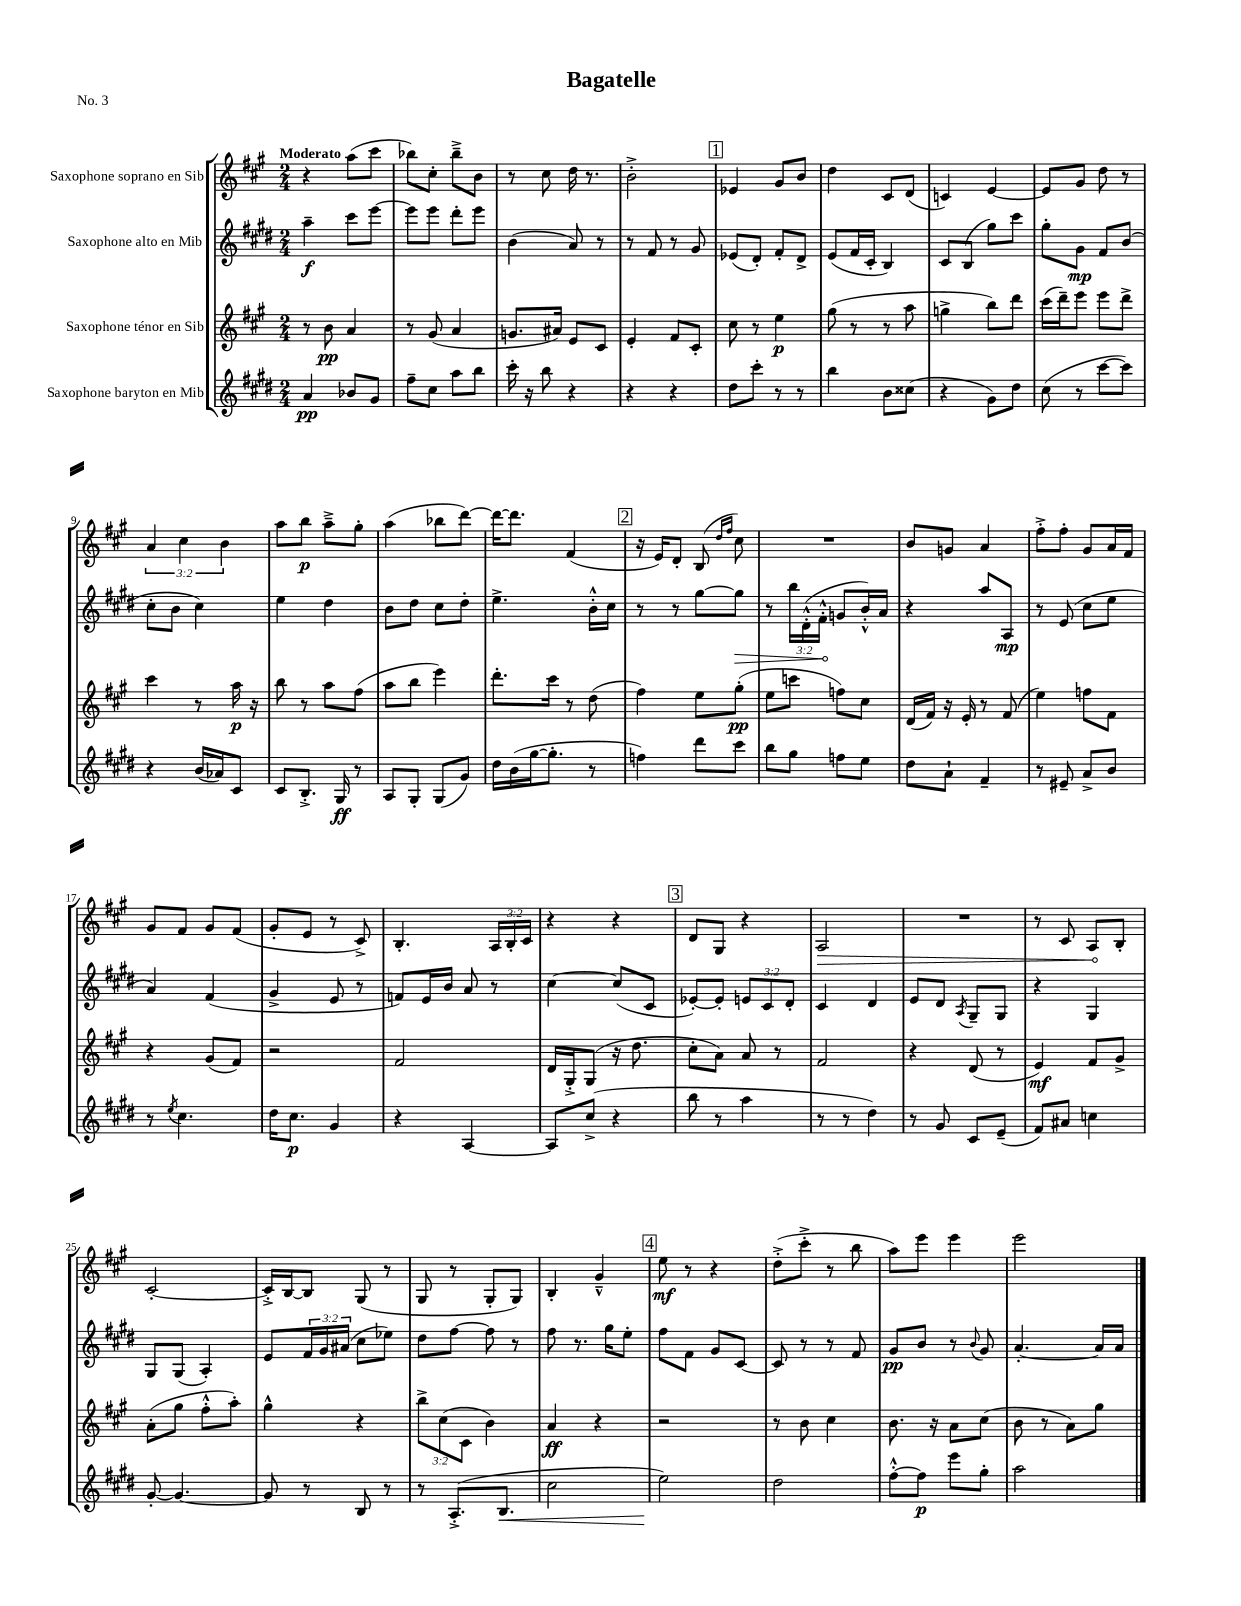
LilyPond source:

\header { title = "Bagatelle" piece = "No. 3" }
<<
\new StaffGroup <<
\new Staff = "s0" \with { instrumentName = "Saxophone soprano en Sib" } {
    \clef treble \key a \major \numericTimeSignature \time 2/4 \override Staff.TupletNumber.text = #tuplet-number::calc-fraction-text \tempo "Moderato"
    r4 a''8( cis'''8 |
    bes''8) cis''8-. bes''8---> b'8 |
    r8 cis''8 d''16 r8. |
    b'2-.-> |
    \mark \markup { \box "1" } ees'4 gis'8 b'8 |
    d''4 cis'8 d'8( |
    c'4) e'4~ |
    e'8 gis'8 d''8 r8 |
    \tuplet 3/2 { a'4 cis''4 b'4 } |
    a''8 b''8\p a''8---> gis''8-. |
    a''4( bes''8 d'''8~) |
    d'''16~ d'''8. fis'4( |
    \mark \markup { \box "2" } r16 e'16) d'8-. b8( \grace { d''16 fis''16 } cis''8) |
    R2 |
    b'8 g'8 a'4 |
    fis''8-.-> fis''8-. gis'8 a'16 fis'16 |
    gis'8 fis'8 gis'8 fis'8( |
    gis'8-. e'8 r8 cis'8->) |
    b4.-. \tuplet 3/2 { a16 b16-. cis'16 } |
    r4 r4 |
    \mark \markup { \box "3" } d'8 gis8 r4 |
    \once \override Hairpin.circled-tip = ##t a2\> |
    R2 |
    r8 cis'8 a8\! b8-. |
    cis'2~-. |
    cis'16-.-> b16~ b8 gis8( r8 |
    gis8 r8 gis8-. gis8) |
    b4-. gis'4---^ |
    \mark \markup { \box "4" } e''8\mf r8 r4 |
    d''8-.->( cis'''8-.-> r8 b''8 |
    a''8) e'''8 e'''4 |
    e'''2 \bar "|." |
}
\new Staff = "s1" \with { instrumentName = "Saxophone alto en Mib" } {
    \clef treble \key e \major \numericTimeSignature \time 2/4 \override Staff.TupletNumber.text = #tuplet-number::calc-fraction-text
    a''4--\f cis'''8 e'''8~ |
    e'''8 e'''8 dis'''8-. e'''8 |
    b'4( a'8) r8 |
    r8 fis'8 r8 gis'8 |
    \mark \markup { \box "1" } ees'8( dis'8-.) fis'8-. dis'8-> |
    e'8( fis'16 cis'16-. b4) |
    cis'8 b8( gis''8) cis'''8 |
    gis''8-. gis'8\mp fis'8 b'8( |
    cis''8-. b'8 cis''4) |
    e''4 dis''4 |
    b'8 dis''8 cis''8 dis''8-. |
    e''4.-> b'16-.-^ cis''16 |
    \mark \markup { \box "2" } r8 r8 gis''8~ \once \override Hairpin.circled-tip = ##t gis''8\> |
    r8 \tuplet 3/2 { b''16 dis'16-.-^( fis'16-.-^\! } g'8 b'16-.-^) a'16 |
    r4 a''8 a8\mp |
    r8 e'8( cis''8 e''8 |
    a'4) fis'4( |
    gis'4-> e'8 r8 |
    f'8) e'16 b'16 a'8 r8 |
    cis''4~ cis''8( cis'8 |
    \mark \markup { \box "3" } ees'8~-.) ees'8-. \tuplet 3/2 { e'8 cis'8 dis'8-. } |
    cis'4 dis'4 |
    e'8 dis'8 \acciaccatura { a8 } gis8-- gis8 |
    r4 gis4 |
    gis8 gis8( a4-.) |
    e'8 \tuplet 3/2 { fis'16 gis'16 ais'16( } cis''8 ees''8) |
    dis''8 fis''8~ fis''8 r8 |
    fis''8 r8. gis''16 e''8-. |
    \mark \markup { \box "4" } fis''8 fis'8 gis'8 cis'8~ |
    cis'8 r8 r8 fis'8 |
    gis'8\pp b'8 r8 \appoggiatura { b'8 } gis'8 |
    a'4.~-. a'16 a'16 \bar "|." |
}
\new Staff = "s2" \with { instrumentName = "Saxophone ténor en Sib" } {
    \clef treble \key a \major \numericTimeSignature \time 2/4 \override Staff.TupletNumber.text = #tuplet-number::calc-fraction-text
    r8 b'8\pp a'4 |
    r8 gis'8( a'4 |
    g'8. ais'16) e'8 cis'8 |
    e'4-. fis'8 cis'8-. |
    \mark \markup { \box "1" } cis''8 r8 e''4\p |
    gis''8( r8 r8 a''8 |
    g''4-> b''8) d'''8 |
    cis'''16( d'''16--) e'''8 e'''8 d'''8-> |
    cis'''4 r8 a''16\p r16 |
    b''8 r8 a''8 fis''8( |
    a''8 b''8 e'''4) |
    d'''8.-. cis'''16 r8 d''8( |
    \mark \markup { \box "2" } fis''4) e''8 gis''8-.\pp( |
    e''8 c'''8 f''8) cis''8 |
    d'16( fis'16) r16 e'16-. r8 fis'8( |
    e''4) f''8 fis'8 |
    r4 gis'8( fis'8) |
    r2 |
    fis'2 |
    d'16 gis16-.-> gis8( r16 d''8. |
    \mark \markup { \box "3" } cis''8-. a'8) a'8 r8 |
    fis'2 |
    r4 d'8( r8 |
    e'4\mf) fis'8 gis'8-> |
    a'8-.( gis''8 fis''8-.-^ a''8-.) |
    gis''4-^ r4 |
    \tuplet 3/2 { b''8-> cis''8( cis'8 } b'4) |
    a'4\ff r4 |
    \mark \markup { \box "4" } r2 |
    r8 b'8 cis''4 |
    b'8. r16 a'8 cis''8( |
    b'8 r8 a'8) gis''8 \bar "|." |
}
\new Staff = "s3" \with { instrumentName = "Saxophone baryton en Mib" } {
    \clef treble \key e \major \numericTimeSignature \time 2/4
    a'4\pp bes'8 gis'8 |
    fis''8-- cis''8 a''8 b''8 |
    cis'''16-. r16 b''8 r4 |
    r4 r4 |
    \mark \markup { \box "1" } dis''8 cis'''8-. r8 r8 |
    b''4 b'8 cisis''8( |
    r4 gis'8) dis''8 |
    cis''8( r8 cis'''8~ cis'''8) |
    r4 b'16( aes'16) cis'8 |
    cis'8 b8.-.-> gis16\ff r8 |
    a8 gis8-. gis8( gis'8) |
    dis''16 b'16( gis''16~ gis''8.-. r8 |
    \mark \markup { \box "2" } f''4) dis'''8 cis'''8 |
    b''8 gis''8 f''8 e''8 |
    dis''8 a'8-! fis'4-- |
    r8 eis'8-- a'8-> b'8 |
    r8 \acciaccatura { e''8 } cis''4. |
    dis''16 cis''8.\p gis'4 |
    r4 a4~ |
    a8 cis''8->( r4 |
    \mark \markup { \box "3" } b''8 r8 a''4 |
    r8 r8 dis''4) |
    r8 gis'8 cis'8 e'8--( |
    fis'8) ais'8 c''4 |
    gis'8~-. gis'4.~ |
    gis'8 r8 b8 r8 |
    r8 a8.-.->( b8.\< |
    cis''2 |
    \mark \markup { \box "4" } e''2\!) |
    dis''2 |
    fis''8~-.-^ fis''8\p e'''8 gis''8-. |
    a''2 \bar "|." |
}
>>
>>
